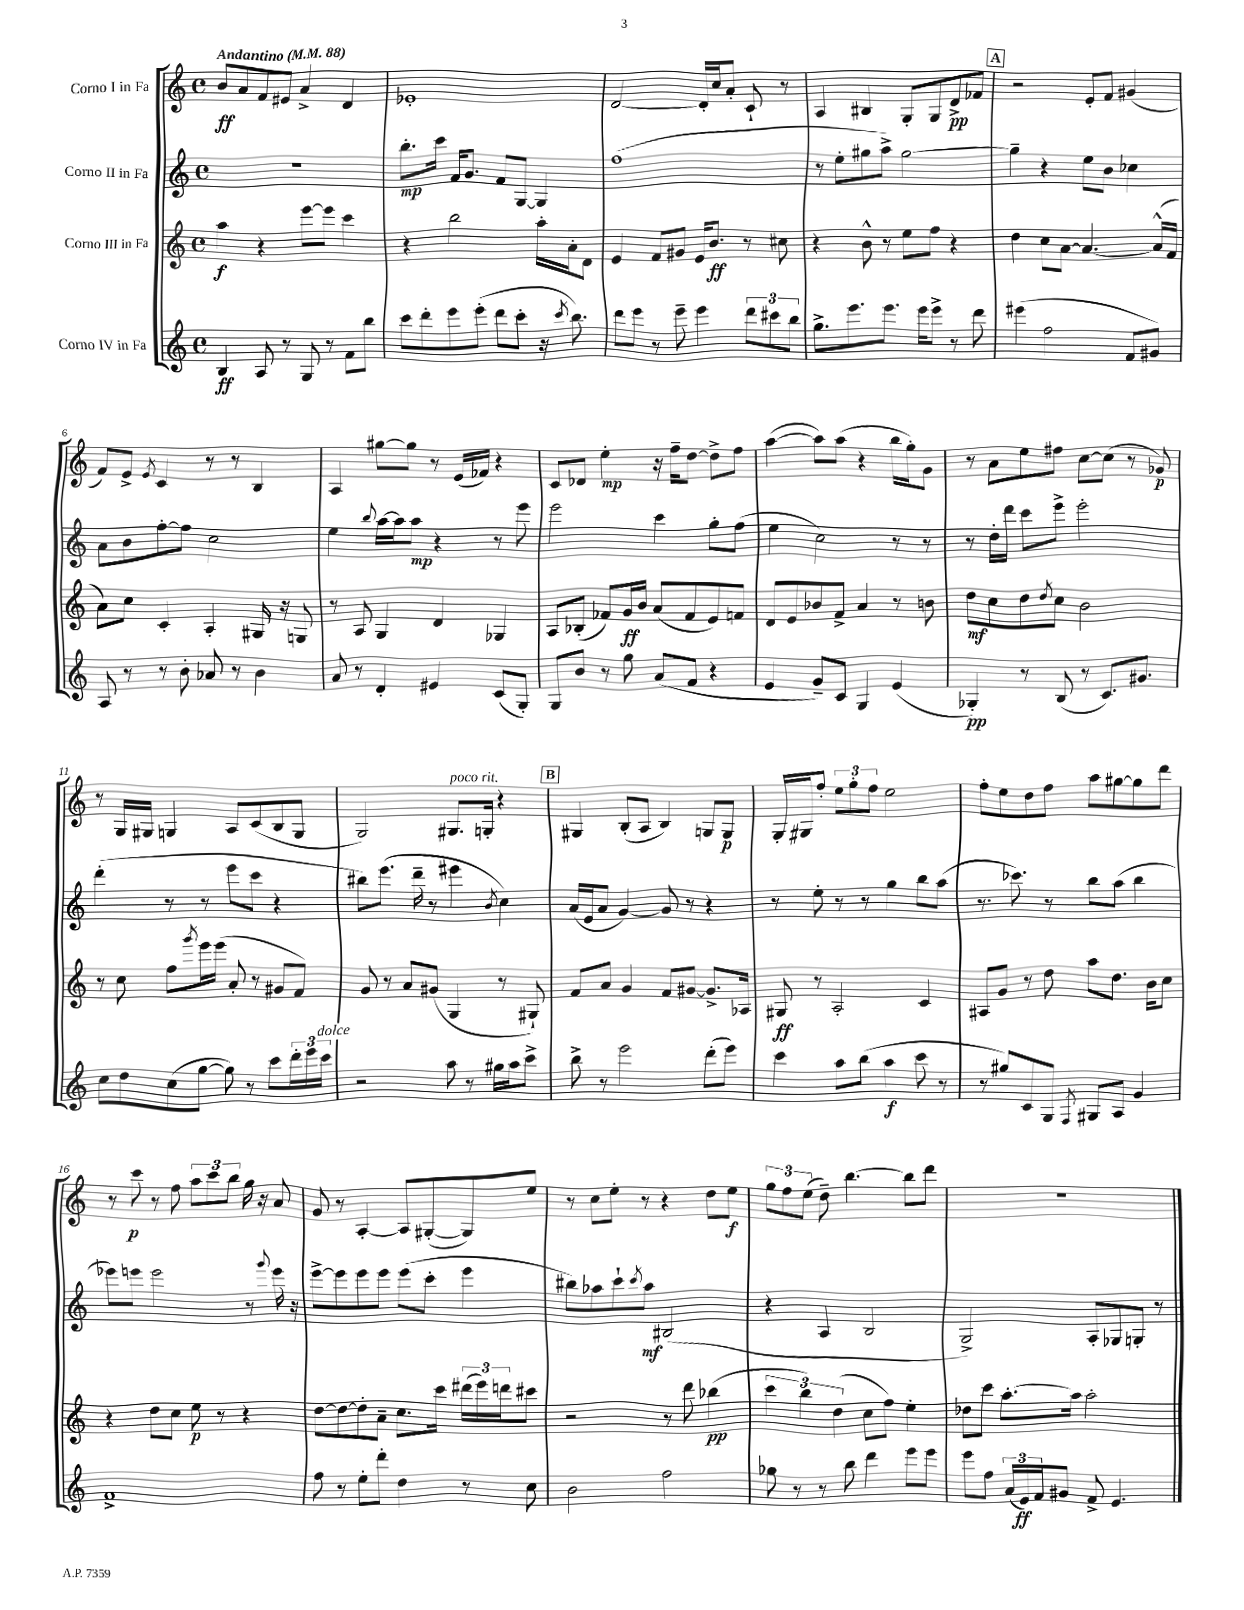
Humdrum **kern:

**kern	**dynam	**kern	**dynam	**kern	**dynam	**kern	**dynam
*part4	*part4	*part3	*part3	*part2	*part2	*part1	*part1
*staff4	*staff4	*staff3	*staff3	*staff2	*staff2	*staff1	*staff1
*I"Corno IV in Fa	*	*I"Corno III in Fa	*	*I"Corno II in Fa	*	*I"Corno I in Fa	*
*clefG2	*	*clefG2	*	*clefG2	*	*clefG2	*
*k[]	*	*k[]	*	*k[]	*	*k[]	*
*M4/4	*	*M4/4	*	*M4/4	*	*M4/4	*
*met(c)	*	*met(c)	*	*met(c)	*	*met(c)	*
*MM88	*	*MM88	*	*MM88	*	*MM88	*
=1	=1	=1	=1	=1	=1	=1	=1
!	!	!	!	!	!	!LO:TX:a:B:t=Andantino	!
4B/	ff	4aa\	f	1r	.	8b/L	ff
.	.	.	.	.	.	8a/	.
8A/	.	4r	.	.	.	8f/	.
8r	.	.	.	.	.	8e#X/J	.
8G/	.	[8eee\L	.	.	.	4a^/	.
8r	.	8eee\J]	.	.	.	.	.
8f\L	.	4ccc\	.	.	.	4d/	.
8bb\J	.	.	.	.	.	.	.
=2	=2	=2	=2	=2	=2	=2	=2
8ccc\L	.	4r	.	8.bb'\L	mp	1e-X'	.
8ddd'\	.	.	.	.	.	.	.
.	.	.	.	16ccc\Jk	.	.	.
8eee\	.	2bb\	.	16f/KL	.	.	.
.	.	.	.	8.g/J	.	.	.
(8eee'\J	.	.	.	.	.	.	.
8ddd\L	.	.	.	8f/L	.	.	.
8ccc'\J	.	.	.	[8G/J	.	.	.
16r	.	16aa'\LL	.	4G/]	.	.	.
8qccc/	.	.	.	.	.	.	.
8.bb\)	.	16a'\J	.	.	.	.	.
.	.	8d\J	.	.	.	.	.
=3	=3	=3	=3	=3	=3	=3	=3
8ddd\L	.	4e/	.	(1ff	.	[2d/	.
8eee\J	.	.	.	.	.	.	.
8r	.	8f/L	.	.	.	.	.
8eee~\	.	8g#X/J	.	.	.	.	.
4eee\	.	16e/KL	.	.	.	16d'/LL]	.
.	.	8.b/J	ff	.	.	16cc/J	.
.	.	.	.	.	.	8a'/J	.
12ddd\L	.	8r	.	.	.	8c`/	.
12ccc#X\	.	.	.	.	.	.	.
.	.	8cc#X\	.	.	.	8r	.
12bb\J	.	.	.	.	.	.	.
=4	=4	=4	=4	=4	=4	=4	=4
8.gg^\L	.	4r	.	8r	.	4A/	.
.	.	.	.	8ee'\L	.	.	.
8.eee\	.	.	.	.	.	.	.
.	.	8b^^\	.	8gg#X\	.	4B#X/	.
8.eee\J	.	8r	.	8aa^\J)	.	.	.
.	.	8ee\L	.	[2gg#\	.	8G'/L	.
16eee\KL	.	.	.	.	.	.	.
8eee^\J	.	8ff\J	.	.	.	8G/	.
8r	.	4r	.	.	.	8d^/	pp
8ddd\	.	.	.	.	.	8f-X/J	.
!!LO:REH:place=s1:t=A
=5	=5	=5	=5	=5	=5	=5	=5
(4eee#X\	.	4dd\	.	4gg#~\]	.	2r	.
2ff\	.	8cc\L	.	4r	.	.	.
.	.	[8a\J	.	.	.	.	.
.	.	4.a/_	.	8ee\L	.	8e'/L	.
.	.	.	.	8b\J	.	8f/J	.
8f/L	.	.	.	4cc-X\	.	(4g#X/	.
8g#X/J)	.	(16a^^/LL]	.	.	.	.	.
.	.	16f/JJ	.	.	.	.	.
!!LO:LB:g=z
=6	=6	=6	=6	=6	=6	=6	=6
8A/	.	8a\L)	.	8a\L	.	8f/L)	.
8r	.	8cc\J	.	8b\	.	8e^/J	.
.	.	.	.	.	.	8qe/	.
8r	.	4c'/	.	[8ff'\	.	4c/	.
8b'\	.	.	.	8ff\J]	.	.	.
8a-X/	.	4A'/	.	2cc\	.	8r	.
8r	.	.	.	.	.	8r	.
4b\	.	16G#X/	.	.	.	4B/	.
.	.	16r	.	.	.	.	.
.	.	8Gn/	.	.	.	.	.
=7	=7	=7	=7	=7	=7	=7	=7
8a/	.	8r	.	4ee\	.	4A/	.
8r	.	8A/	.	.	.	.	.
.	.	.	.	8qqbb/	.	.	.
4d'/	.	4G/	.	[16aa\LL	.	[8gg#X\L	.
.	.	.	.	16aa\J]	.	.	.
.	.	.	.	8aa\J	mp	8gg#\J]	.
4e#X/	.	4d/	.	4r	.	8r	.
.	.	.	.	.	.	(16e/LL	.
.	.	.	.	.	.	16f-X/JJ)	.
(8c/L	.	4G-X/	.	8r	.	4r	.
8G'/J)	.	.	.	8eee\	.	.	.
=8	=8	=8	=8	=8	=8	=8	=8
8G/L	.	8A/L	.	2eee\	.	8c/L	.
8b/J	.	(8B-X'/J	.	.	.	8d-X/J	.
8r	.	8f-X/L)	.	.	.	4ee'\	mp
8gg\	.	16g/L	ff	.	.	.	.
.	.	16b/JJ	.	.	.	.	.
(8a/L	.	(8a/L	.	4ccc\	.	16r	.
.	.	.	.	.	.	16ff~\KL	.
8f/J	.	8f-/	.	.	.	[8dd\J	.
4r	.	8e/)	.	8gg'\L	.	8dd^\L]	.
.	.	8fn/J	.	(8ff\J	.	8ff\J	.
=9	=9	=9	=9	=9	=9	=9	=9
4e/	.	8d/L	.	4ee\	.	([4aa\	.
.	.	8e/	.	.	.	.	.
8g~/L)	.	8b-X/	.	2cc\)	.	8aa\L])	.
8c/J	.	8f^/J	.	.	.	(8aa\J	.
4G/	.	4a/	.	.	.	4r	.
(4e/	.	8r	.	8r	.	16bb\LL	.
.	.	.	.	.	.	16gg'\J)	.
.	.	8bn\	.	8r	.	8g\J	.
=10	=10	=10	=10	=10	=10	=10	=10
4G-X'/)	pp	8dd\L	mf	8r	.	8r	.
.	.	8cc\	.	16dd'\LL	.	8a\L	.
.	.	.	.	16ddd\JJ	.	.	.
8r	.	8dd\	.	8ccc\L	.	8ee\	.
.	.	8qdd/	.	.	.	.	.
(8B/	.	8cc\J	.	8eee^\J	.	8ff#X\J	.
8r	.	2b\	.	2eee'\	.	[8cc\L	.
8.c/L)	.	.	.	.	.	(8cc\J]	.
.	.	.	.	.	.	8r	.
8.g#X/J	.	.	.	.	.	.	.
.	.	.	.	.	.	8g-X/)	p
!!LO:LB:g=z
=11	=11	=11	=11	=11	=11	=11	=11
8cc\L	.	8r	.	(4ddd'\	.	8r	.
8dd\	.	8cc\	.	.	.	16G/LL	.
.	.	.	.	.	.	16G#X/JJ	.
(8cc\	.	8ff\L	.	8r	.	4Gn/	.
.	.	8qggg/	.	.	.	.	.
[8gg\J	.	16eee\L	.	8r	.	.	.
.	.	(16eee\JJ	.	.	.	.	.
8gg\])	.	8a'/	.	8eee\L	.	8A/L	.
8r	.	8r	.	8ccc\J	.	(8c/	.
8ccc\L	.	8g#X/L	.	4r	.	8B/	.
24ddd'\L	.	8f/J)	.	.	.	8G/J	.
24eee\	.	.	.	.	.	.	.
!LO:TX:a:i:t=dolce	!	!	!	!	!	!	!
24ccc\JJ	.	.	.	.	.	.	.
=12	=12	=12	=12	=12	=12	=12	=12
2r	.	8g/	.	8bb#X\L)	.	2G/)	.
.	.	8r	.	(8.eee\J	.	.	.
.	.	8a/L	.	.	.	.	.
.	.	.	.	16ddd~\	.	.	.
.	.	(8g#X/J	.	8r	.	.	.
!	!	!	!	!	!	!LO:TX:a:i:t=poco rit.	!
8aa\	.	4G/	.	4eee#X\	.	8.G#X/L	.
8r	.	.	.	.	.	.	.
.	.	.	.	.	.	16Gn'/Jk	.
.	.	.	.	8qb/	.	.	.
16gg#X\LL	.	8r	.	4cc\)	.	4r	.
16aa\J	.	.	.	.	.	.	.
8ccc^\J	.	8G#X`/)	.	.	.	.	.
!!LO:REH:place=s1:t=B
=13	=13	=13	=13	=13	=13	=13	=13
8bb^\	.	8f/L	.	(16a/LL	.	4G#X/	.
.	.	.	.	16e/J	.	.	.
8r	.	8a/J	.	8a/J	.	.	.
2eee\	.	4g/	.	[4g/)	.	(8B'/L	.
.	.	.	.	.	.	8A/J	.
.	.	8f/L	.	8g/]	.	4B/)	.
.	.	[8g#X/J	.	8r	.	.	.
(8ddd'\L	.	8.g#^/L]	.	4r	.	8Gn/L	.
8eee\J)	.	.	.	.	.	8G/J	p
.	.	16A-X/Jk	.	.	.	.	.
=14	=14	=14	=14	=14	=14	=14	=14
4ccc\	.	8G#X/	ff	8r	.	16G'/LL	.
.	.	.	.	.	.	16G#X/J	.
.	.	8r	.	8ee'\	.	8ff'/J	.
8aa\L	.	2A'/	.	8r	.	12ee\L	.
.	.	.	.	.	.	12gg'\	.
(8bb\J	.	.	.	8r	.	.	.
.	.	.	.	.	.	12ff\J	.
4aa\	f	.	.	4gg\	.	2ee\	.
8ccc\	.	4c/	.	8bb\L	.	.	.
8r	.	.	.	(8aa\J	.	.	.
=15	=15	=15	=15	=15	=15	=15	=15
8r	.	8A#X/L	.	8.r	.	8ff'\L	.
8gg#X/L)	.	8g/J	.	.	.	8ee\	.
.	.	.	.	8.ccc-X\)	.	.	.
8c/	.	8r	.	.	.	8dd\	.
8G/J	.	8dd\	.	8r	.	8ff\J	.
8qF/	.	.	.	.	.	.	.
8G#X/L	.	8aa\L	.	8bb\L	.	8aa\L	.
8A/J	.	8.dd\J	.	(8aa\J	.	[8gg#X\	.
4g/	.	.	.	4bb\	.	8gg#\]	.
.	.	16b\KL	.	.	.	.	.
.	.	8cc\J	.	.	.	8ddd\J	.
!!LO:LB:g=z
=16	=16	=16	=16	=16	=16	=16	=16
1f^	.	4r	.	8eee-X\L)	.	8r	.
.	.	.	.	8eeen\J	.	8ccc\	p
.	.	8dd\L	.	2eee\	.	8r	.
.	.	8cc\J	.	.	.	8ff\	.
.	.	8ee\	p	.	.	12aa\L	.
.	.	.	.	.	.	12ccc\	.
.	.	8r	.	.	.	.	.
.	.	.	.	.	.	12bb\J	.
.	.	4r	.	8r	.	16gg\	.
.	.	.	.	.	.	16r	.
.	.	.	.	8qqggg/	.	.	.
.	.	.	.	16eee\	.	8a/	.
.	.	.	.	16r	.	.	.
=17	=17	=17	=17	=17	=17	=17	=17
8ff\	.	[8dd\L	.	[8eee^\L	.	8g/	.
8r	.	8dd\_	.	8eee\]	.	8r	.
8ee'\L	.	8dd'\]	.	8eee\	.	[4A'/	.
8ddd'\J	.	8a~\J	.	8eee\J	.	.	.
4dd\	.	8.cc\L	.	(8eee\L	.	8A/L]	.
.	.	.	.	8ccc'\J	.	([8G#X'/	.
.	.	16ccc\Jk	.	.	.	.	.
8r	.	(24ddd#X\LL	.	4eee\	.	8G#/])	.
.	.	24eee\)	.	.	.	.	.
.	.	24dddn\J	.	.	.	.	.
8cc\	.	8ccc#X\J	.	.	.	8ee/J	.
=18	=18	=18	=18	=18	=18	=18	=18
2b\	.	2r	.	8bb#X\L)	.	8r	.
.	.	.	.	8aa-X\	.	8cc\L	.
.	.	.	.	8ccc`\	.	8ee'\J	.
.	.	.	.	8qccc/	.	.	.
.	.	.	.	8aa-\J	mf	8r	.
2ff\	.	8r	.	(2B#X/	.	4r	.
.	.	8ddd\	.	.	.	.	.
.	.	(4bb-X\	pp	.	.	8dd\L	.
.	.	.	.	.	.	8ee\J	f
=19	=19	=19	=19	=19	=19	=19	=19
8gg-X\	.	6ccc\	.	4r	.	12gg\L	.
.	.	.	.	.	.	12ff\	.
8r	.	.	.	.	.	.	.
.	.	6bb\)	.	.	.	(12ee\J	.
8r	.	.	.	4A/	.	8dd~\)	.
.	.	(6dd\	.	.	.	.	.
8bb\	.	.	.	.	.	[4.bb\	.
4ddd\	.	8cc\L	.	2B/	.	.	.
.	.	8ff\J)	.	.	.	.	.
8eee\L	.	4ee'\	.	.	.	8bb\L]	.
8eee\J	.	.	.	.	.	8ddd\J	.
=20	=20	=20	=20	=20	=20	=20	=20
8eee\L	.	8dd-X\L	.	2G^/)	.	1r	.
8ff\J	.	8ccc\J	.	.	.	.	.
(24a/LL	.	[8.aa'\L	.	.	.	.	.
24e/)	ff	.	.	.	.	.	.
24f/J	.	.	.	.	.	.	.
8g#X/J	.	.	.	.	.	.	.
.	.	16aa\Jk]	.	.	.	.	.
8f^/	.	2aa'\	.	8A'/L	.	.	.
4.e/	.	.	.	8G-X/	.	.	.
.	.	.	.	8Gn'/J	.	.	.
.	.	.	.	8r	.	.	.
==	==	==	==	==	==	==	==
*-	*-	*-	*-	*-	*-	*-	*-
